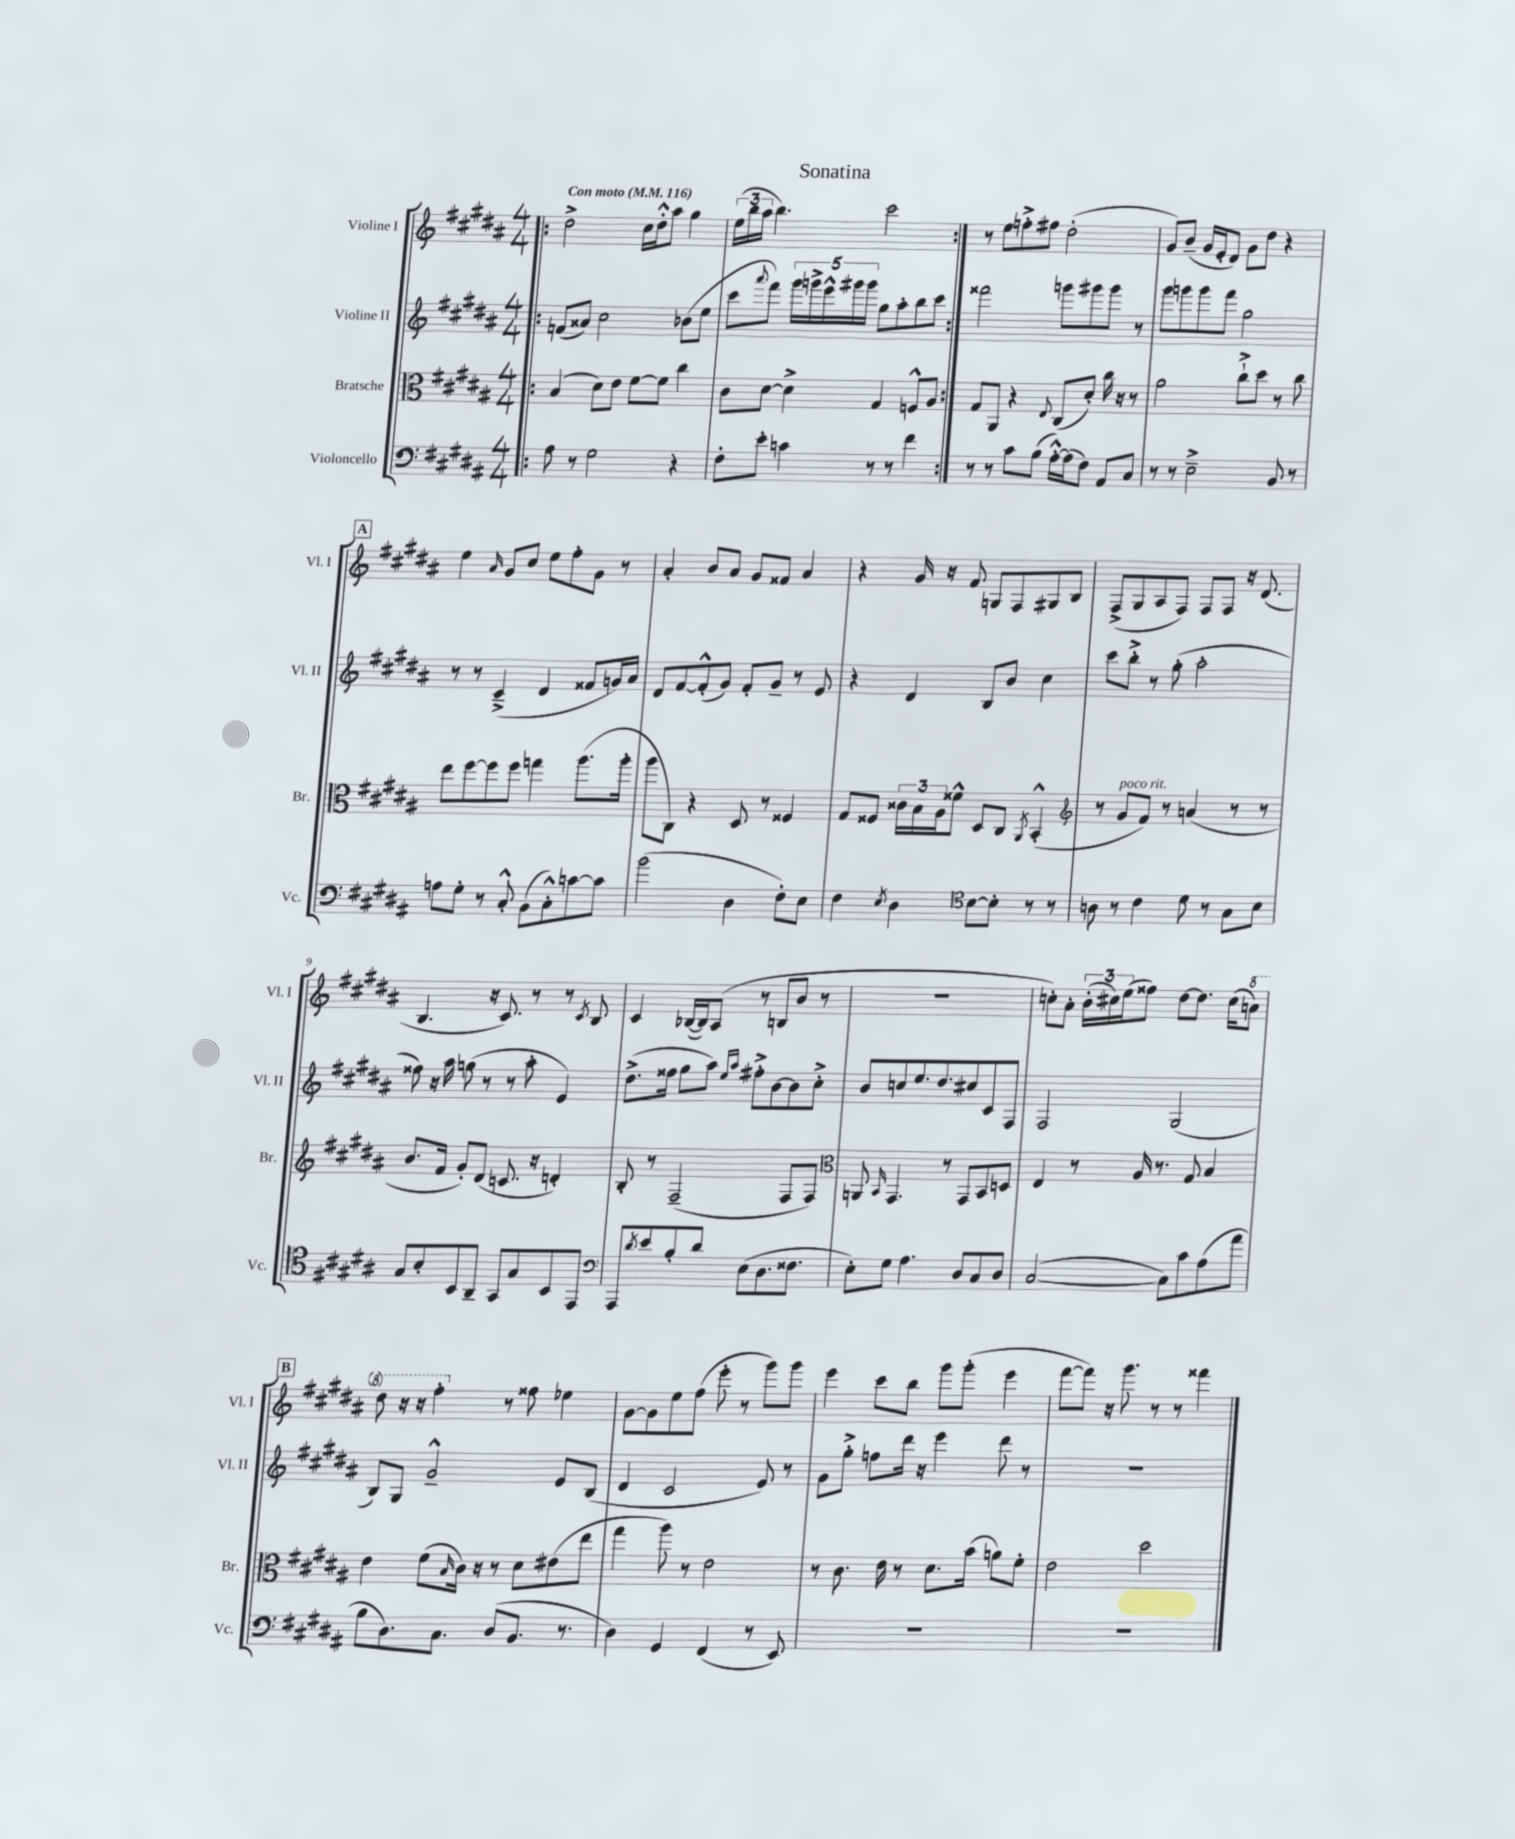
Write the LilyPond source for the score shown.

\header { title = "Sonatina" }
<<
\new StaffGroup <<
\new Staff = "s0" \with { instrumentName = "Violine I" shortInstrumentName = "Vl. I" } {
    \clef treble \key b \major \numericTimeSignature \time 4/4 \tempo "Con moto" 4 = 116
    \repeat volta 2 { \bar ".|:" dis''2-> cis''16 dis''16-.-^ ais''8 gis''4 |
    \tuplet 3/2 { e''16( b''16 ais''16 } b''4.) cis'''2 | }
    r8 e''8 f''8-.-> fis''8 dis''2-.( |
    gis'8) b'8--( gis'16 e'16-. dis'8) gis'8 dis''8 r4 |
    \mark \markup { \box "A" } e''4 \grace { ais'16 } gis'8 cis''8 e''8 fis''8-. gis'8 r8 |
    ais'4-. b'8 ais'8 gis'8 fisis'8 ais'4 |
    r4 gis'16 r16 fis'8 g8 fis8 gis8 b8 |
    fis8->( gis8 ais8 fis8) fis8 fis8 r16 dis'8.( |
    b4. r16 cis'8.) r8 r8 \acciaccatura { cis'8 } b8 |
    cis'4 bes16~( bes16) ais8( r8 b8 b'8 r8 |
    R1 |
    c''8-.) ais'8-. \tuplet 3/2 { b'16-.( cis''16) e''16( } fisis''8) dis''8~ dis''8. cis''16( \ottava #1 a''8) |
    \mark \markup { \box "B" } dis'''8 r16 r16 fis'''4-. \ottava #0 r8 fisis''8 ees''4 |
    gis'8~ gis'8 e''8 fis''8( e'''8-. r8 gis'''8) gis'''8 |
    e'''4 cis'''8 b''8 gis'''8 gis'''8-.( e'''4 |
    fis'''8~ fis'''8) r16 gis'''8. r8 r8 fisis'''4 \bar "|." |
}
\new Staff = "s1" \with { instrumentName = "Violine II" shortInstrumentName = "Vl. II" } {
    \clef treble \key b \major \numericTimeSignature \time 4/4
    \repeat volta 2 { \bar ".|:" f'8( aisis'8) cis''2 bes'8( e''8 |
    cis'''8 \appoggiatura { ais'''8 } fis'''8) \tuplet 5/4 { gis'''16 g'''16-> e'''16-^ gis'''16 gis'''16 } gis''8 ais''8-. b''8 cis'''8 | }
    fisis'''2 g'''8 gis'''8 gis'''8 r8 |
    gis'''8 g'''8 g'''8 fis'''8 gis''2 |
    \mark \markup { \box "A" } r8 r8 cis'4--->( dis'4 fisis'8 g'16) ais'16 |
    dis'8 fis'8~ fis'8-.-^( gis'8) fis'8-. gis'8-- r8 e'8 |
    r4 dis'4 b8 b'8 cis''4 |
    cis'''8 b''8-.-> r8 gis''8-.( ais''2-. |
    fisis''8) r16 ais''16 g''8( r8 r8 ais''8-. e'4) |
    dis''8.->( fisis''16 gis''8 ais''8) \grace { e''16 ais''16 } fis''8-.-> b'8~ b'8 cis''8-.-> |
    b'8 c''8 e''8. dis''8. cis''8 cis'8 fis8 |
    fis2 gis2( |
    \mark \markup { \box "B" } b8) gis8 gis'2---^ e'8 b8( |
    dis'4 cis'2 e'8) r8 |
    gis'8 gis''8-.-> f''8 dis'''16 r16 e'''4 dis'''8 r8 |
    R1 \bar "|." |
}
\new Staff = "s2" \with { instrumentName = "Bratsche" shortInstrumentName = "Br." } {
    \clef alto \key b \major \numericTimeSignature \time 4/4
    \repeat volta 2 { \bar ".|:" b4( dis'8) e'8 fis'8~ fis'8 cis''4 |
    cis'8 dis'8~ dis'4-> gis4 f8-^ ais8 | }
    gis8 ais,8 r4 \appoggiatura { e8 } cis8( dis'8-.) cis''16 r16 r8 |
    ais'2 cis''8-!-> dis''8 r8 cis''8 |
    \mark \markup { \box "A" } e''8 fis''8~ fis''8 fis''8 g''4 ais''8.( ais''16-. |
    ais''8 cis8) r4 dis8 r8 fisis4 |
    gis8 fisis8 \tuplet 3/2 { cisis'16 b16 ais16 } fisis'8-^ dis8 cis8 \acciaccatura { ais,8 } b,4-.-^( |
    \clef treble r8 gis'8^\markup { \italic "poco rit." } fis'8) r8 a'4( r8 r8 |
    b'8. fis'16 gis'8-.) dis'8( c'8. r16 d'4-.) |
    b8-. r8 fis2--( fis8 fis8) |
    \clef alto a,8 \grace { b,16 } gis,4. r8 gis,8 b,8 d8 |
    e4 r8 ais16 r8. gis8 b4 |
    \mark \markup { \box "B" } e'4 fis'8( \grace { b16 } cis'16) r16 r8 dis'8 eis'8( e''8 |
    gis''4 ais''8) r8 e'2 |
    r8 cis'8. e'16 r8 dis'8. b'16( a'8) fis'8-. |
    e'2 dis''2 \bar "|." |
}
\new Staff = "s3" \with { instrumentName = "Violoncello" shortInstrumentName = "Vc." } {
    \clef bass \key b \major \numericTimeSignature \time 4/4
    \repeat volta 2 { \bar ".|:" ais8 r8 gis2 r4 |
    fis8-. e'8-. c'4 r8 r8 fis'4 | }
    r8 r8 cis'8 b8( ais16~-.-^) ais16( fis8) ais,8 cis8 |
    r8 r8 e2---> b,8 r8 |
    \mark \markup { \box "A" } a8 gis8-. r8 cis8-.-^ b,8( cis8-.-^) c'8~ c'8 |
    b'2( dis4 fis8-.) e8 |
    fis4 \acciaccatura { e8 } dis4 \clef tenor b8~ b8-. r8 r8 |
    a8 r8 cis'4 dis'8 r8 gis8 b8 |
    gis8 b8-. b,8 ais,8-- gis,8 gis8 b,8 e,8 |
    \clef bass ais,,8 \acciaccatura { dis'8 } e'8 b8-. dis'8 e8( dis8. fisis8. |
    e8-.) gis8 ais4. dis8 cis8 dis8 |
    cis2~( cis8) cis'8 ais8( ais'8 |
    \mark \markup { \box "B" } b8 dis8.) cis8. dis8( b,8. r8. |
    dis4) gis,4 fis,4( r8 e,8) |
    R1 |
    R1 \bar "|." |
}
>>
>>
